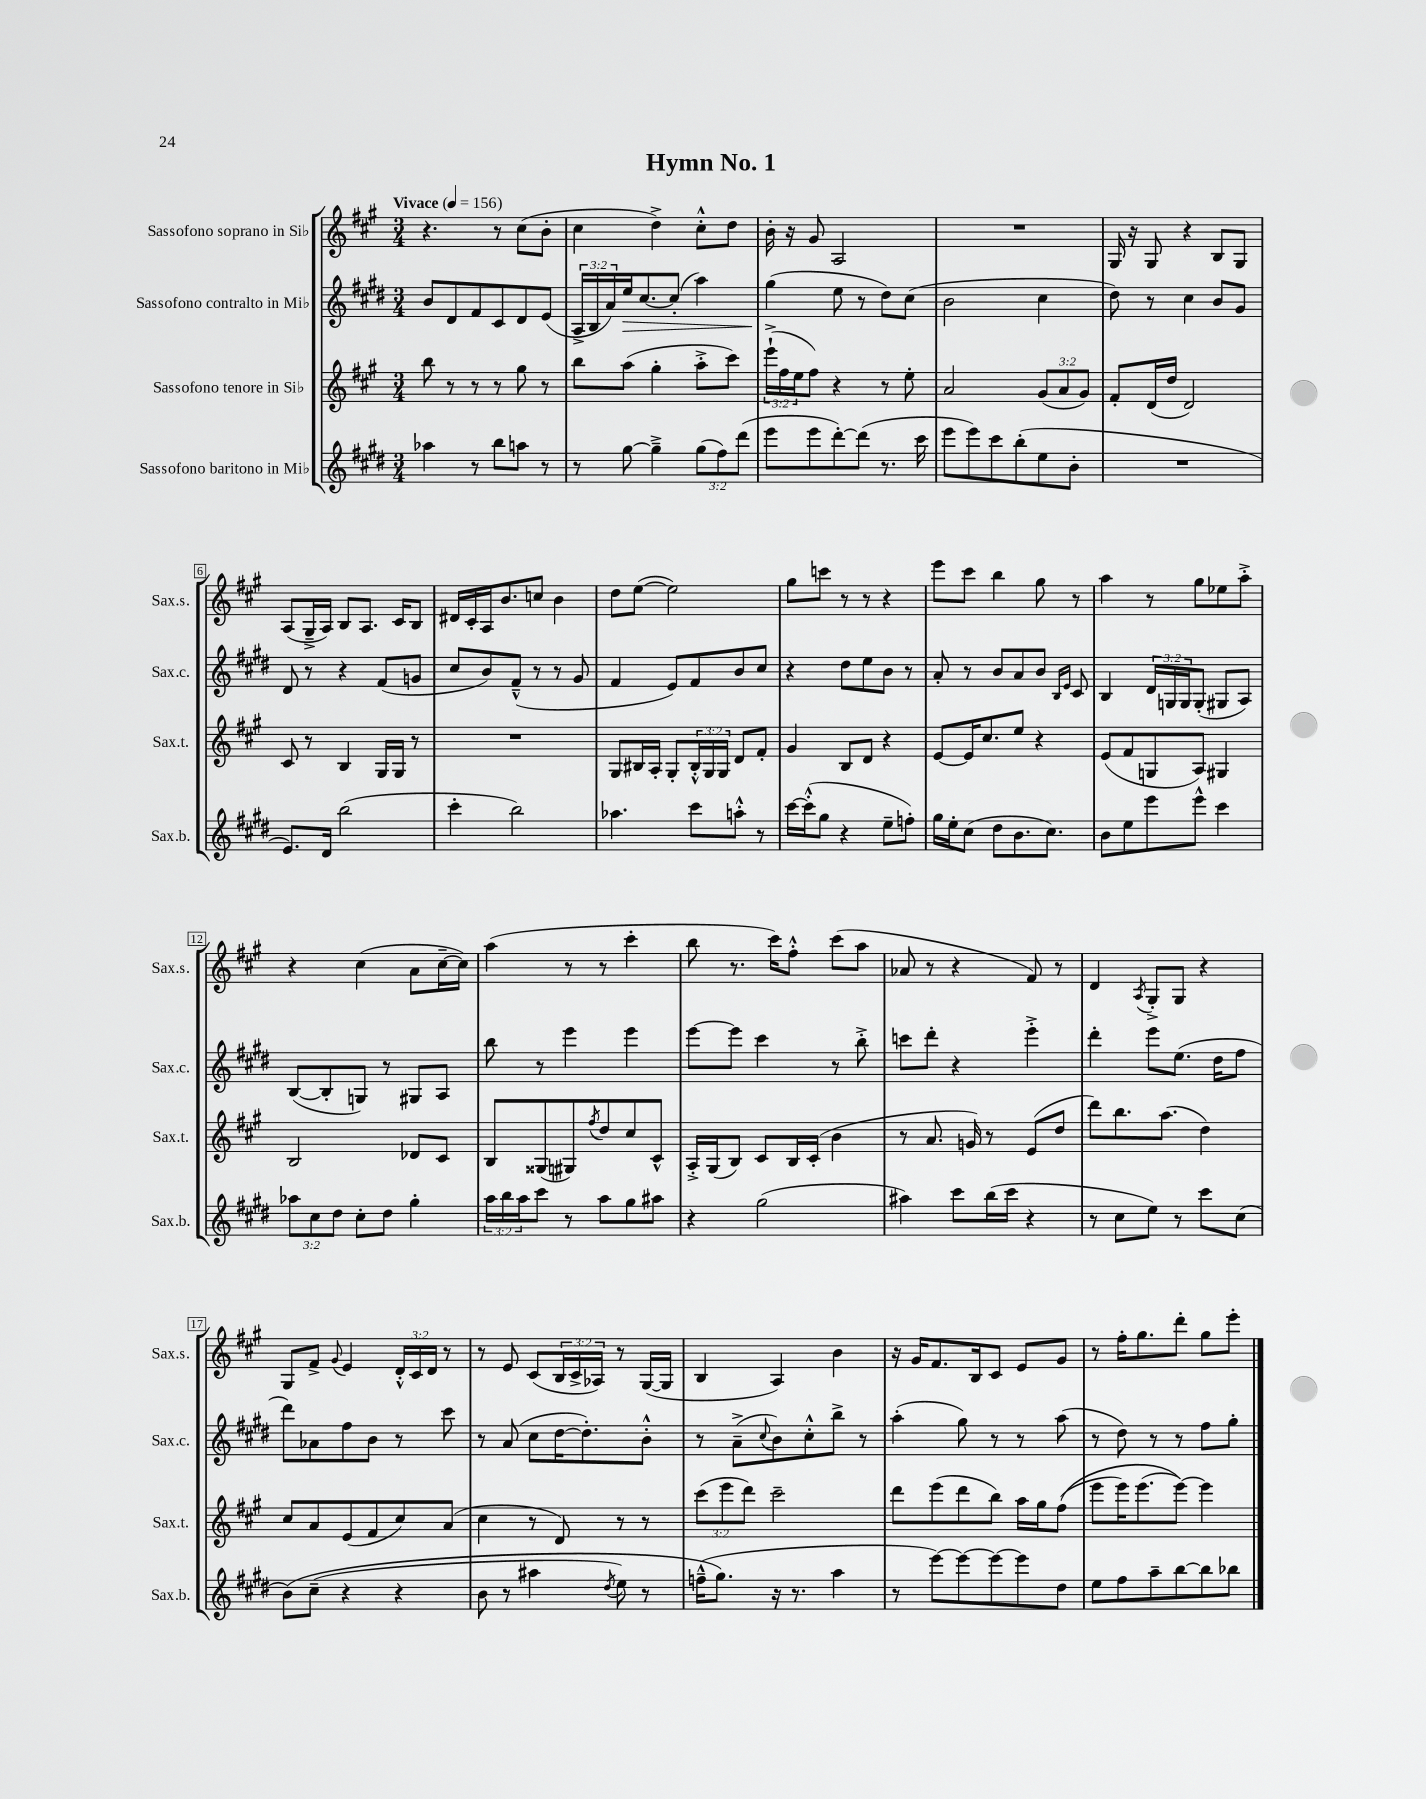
\header { title = "Hymn No. 1" }
<<
\new StaffGroup <<
\new Staff = "s0" \with { instrumentName = "Sassofono soprano in Sib" shortInstrumentName = "Sax.s." } {
    \clef treble \key a \major \numericTimeSignature \time 3/4 \override Staff.TupletNumber.text = #tuplet-number::calc-fraction-text \tempo "Vivace" 4 = 156
    r4. r8 cis''8( b'8-. |
    cis''4 d''4->) cis''8-.-^ d''8 |
    b'16-. r16 gis'8 a2 |
    R2. |
    gis16 r16 gis8 r4 b8 gis8 |
    a8( gis16---> a16) b8 a8. cis'16 b8 |
    dis'16 cis'16-. a16 b'8. c''8 b'4 |
    d''8 e''8~( e''2) |
    gis''8 c'''8 r8 r8 r4 |
    e'''8 cis'''8 b''4 gis''8 r8 |
    a''4 r8 gis''8 ees''8 a''8-.-> |
    r4 cis''4( a'8 cis''16~-- cis''16) |
    a''4( r8 r8 cis'''4-. |
    b''8 r8. cis'''16) fis''8-.-^ cis'''8( a''8 |
    aes'8 r8 r4 fis'8) r8 |
    d'4 \acciaccatura { a8 } gis8-.-> gis8 r4 |
    gis8 fis'8-> \appoggiatura { gis'8 } e'4 \tuplet 3/2 { d'16-.-^ cis'16 d'16 } r8 |
    r8 e'8 cis'8( \tuplet 3/2 { b16 cis'16-> aes16) } r8 gis16~( gis16 |
    b4 a4) b'4 |
    r16 gis'16 fis'8. b16 cis'8 e'8 gis'8 |
    r8 fis''16-. gis''8. d'''8-. gis''8 e'''8-. \bar "|." |
}
\new Staff = "s1" \with { instrumentName = "Sassofono contralto in Mib" shortInstrumentName = "Sax.c." } {
    \clef treble \key e \major \numericTimeSignature \time 3/4 \override Staff.TupletNumber.text = #tuplet-number::calc-fraction-text
    b'8 dis'8 fis'8 cis'8 dis'8 e'8( |
    \tuplet 3/2 { a16-> b16 a'16) } e''16\> cis''8.~ cis''8-.( a''4) |
    gis''4\!( e''8 r8 dis''8) cis''8( |
    b'2 cis''4 |
    dis''8) r8 cis''4 b'8 gis'8 |
    dis'8 r8 r4 fis'8( g'8 |
    cis''8 b'8) fis'8---^( r8 r8 gis'8 |
    fis'4 e'8) fis'8 b'8 cis''8 |
    r4 dis''8 e''8 b'8 r8 |
    a'8-. r8 b'8 a'8 b'8 \grace { b16 e'16 } cis'8 |
    b4 \tuplet 3/2 { dis'16 g16 g16 } g8-.( gis8 a8) |
    b8~( b8-. g8) r8 gis8 a8 |
    b''8 r8 e'''4 e'''4 |
    e'''8~ e'''8 cis'''4 r8 b''8-.-> |
    c'''8 dis'''8-. r4 e'''4-.-> |
    dis'''4-. e'''8 e''8.( dis''16 fis''8 |
    dis'''8) aes'8 fis''8 b'8 r8 cis'''8 |
    r8 a'8( cis''8 dis''16~ dis''8.-.) b'8-.-^ |
    r8 a'8--->( \appoggiatura { cis''8 } b'8) cis''8-.-^ b''8-> r8 |
    a''4-.( gis''8) r8 r8 a''8( |
    r8 dis''8) r8 r8 fis''8 gis''8-. \bar "|." |
}
\new Staff = "s2" \with { instrumentName = "Sassofono tenore in Sib" shortInstrumentName = "Sax.t." } {
    \clef treble \key a \major \numericTimeSignature \time 3/4 \override Staff.TupletNumber.text = #tuplet-number::calc-fraction-text
    b''8 r8 r8 r8 gis''8 r8 |
    b''8 a''8( gis''4-. a''8-.-> cis'''8) |
    \tuplet 3/2 { e'''16-!->( fis''16 e''16 } fis''8) r4 r8 e''8-. |
    a'2 \tuplet 3/2 { gis'8( a'8 gis'8) } |
    fis'8-. d'16( d''16 d'2) |
    cis'8 r8 b4 gis16 gis16 r8 |
    R2. |
    gis8 bis16 a16-. gis8-. \tuplet 3/2 { bis16-.-^ gis16 gis16 } d'8 fis'8-. |
    gis'4 b8 d'8 r4 |
    e'8~ e'16 cis''8. e''8 r4 |
    e'8( fis'8 g8 a8) gis4 |
    b2 des'8 cis'8 |
    b8 gisis8( gis8) \acciaccatura { fis''8 } d''8 cis''8 cis'8-^ |
    a16-.-> gis16( b8) cis'8 b16 cis'16-.( b'4 |
    r8 a'8. g'16) r8 e'8( d''8 |
    d'''8) b''8. a''8.( d''4) |
    cis''8 a'8 e'8( fis'8 cis''8) a'8( |
    cis''4 r8 d'8) r8 r8 |
    \tuplet 3/2 { cis'''8( e'''8 d'''8) } cis'''2-- |
    d'''8 e'''8( d'''8 b''8) a''16 gis''16 fis''8(\( |
    e'''8 e'''16) e'''8.( e'''8~)\) e'''4 \bar "|." |
}
\new Staff = "s3" \with { instrumentName = "Sassofono baritono in Mib" shortInstrumentName = "Sax.b." } {
    \clef treble \key e \major \numericTimeSignature \time 3/4 \override Staff.TupletNumber.text = #tuplet-number::calc-fraction-text
    aes''4 r8 b''8 a''8 r8 |
    r8 gis''8~ gis''4---> \tuplet 3/2 { gis''8( fis''8) dis'''8( } |
    e'''8 e'''8 dis'''8~-.) dis'''8( r8. cis'''16 |
    e'''8 e'''8) cis'''8 b''8-.( e''8 b'8-. |
    R2. |
    e'8.) dis'16 b''2( |
    cis'''4-. b''2) |
    aes''4. cis'''8 a''8-.-^ r8 |
    cis'''16~ cis'''16-.-^( gis''8 r4 e''8-- f''8-.) |
    gis''16 e''16-. cis''8( dis''8 b'8. cis''8.) |
    b'8 e''8 e'''8 e'''8-^ cis'''4 |
    \tuplet 3/2 { aes''8 cis''8 dis''8 } cis''8-. dis''8 gis''4-. |
    \tuplet 3/2 { a''16 b''16 a''16 } cis'''8 r8 a''8 gis''8 ais''8 |
    r4 gis''2( |
    ais''4) cis'''8 b''16( cis'''16 r4 |
    r8 cis''8 e''8) r8 cis'''8 cis''8( |
    b'8)\( cis''8--( r4 r4 |
    b'8 r8 ais''4 \acciaccatura { dis''8 } e''8) r8 |
    f''16---^( gis''8.\) r16 r8. a''4 |
    r8 e'''8~) e'''8~ e'''8~ e'''8 dis''8 |
    e''8 fis''8 a''8-- b''8~ b''8 bes''8 \bar "|." |
}
>>
>>
\layout { \context { \Score \override BarNumber.stencil = #(make-stencil-boxer 0.1 0.3 ly:text-interface::print) } }
